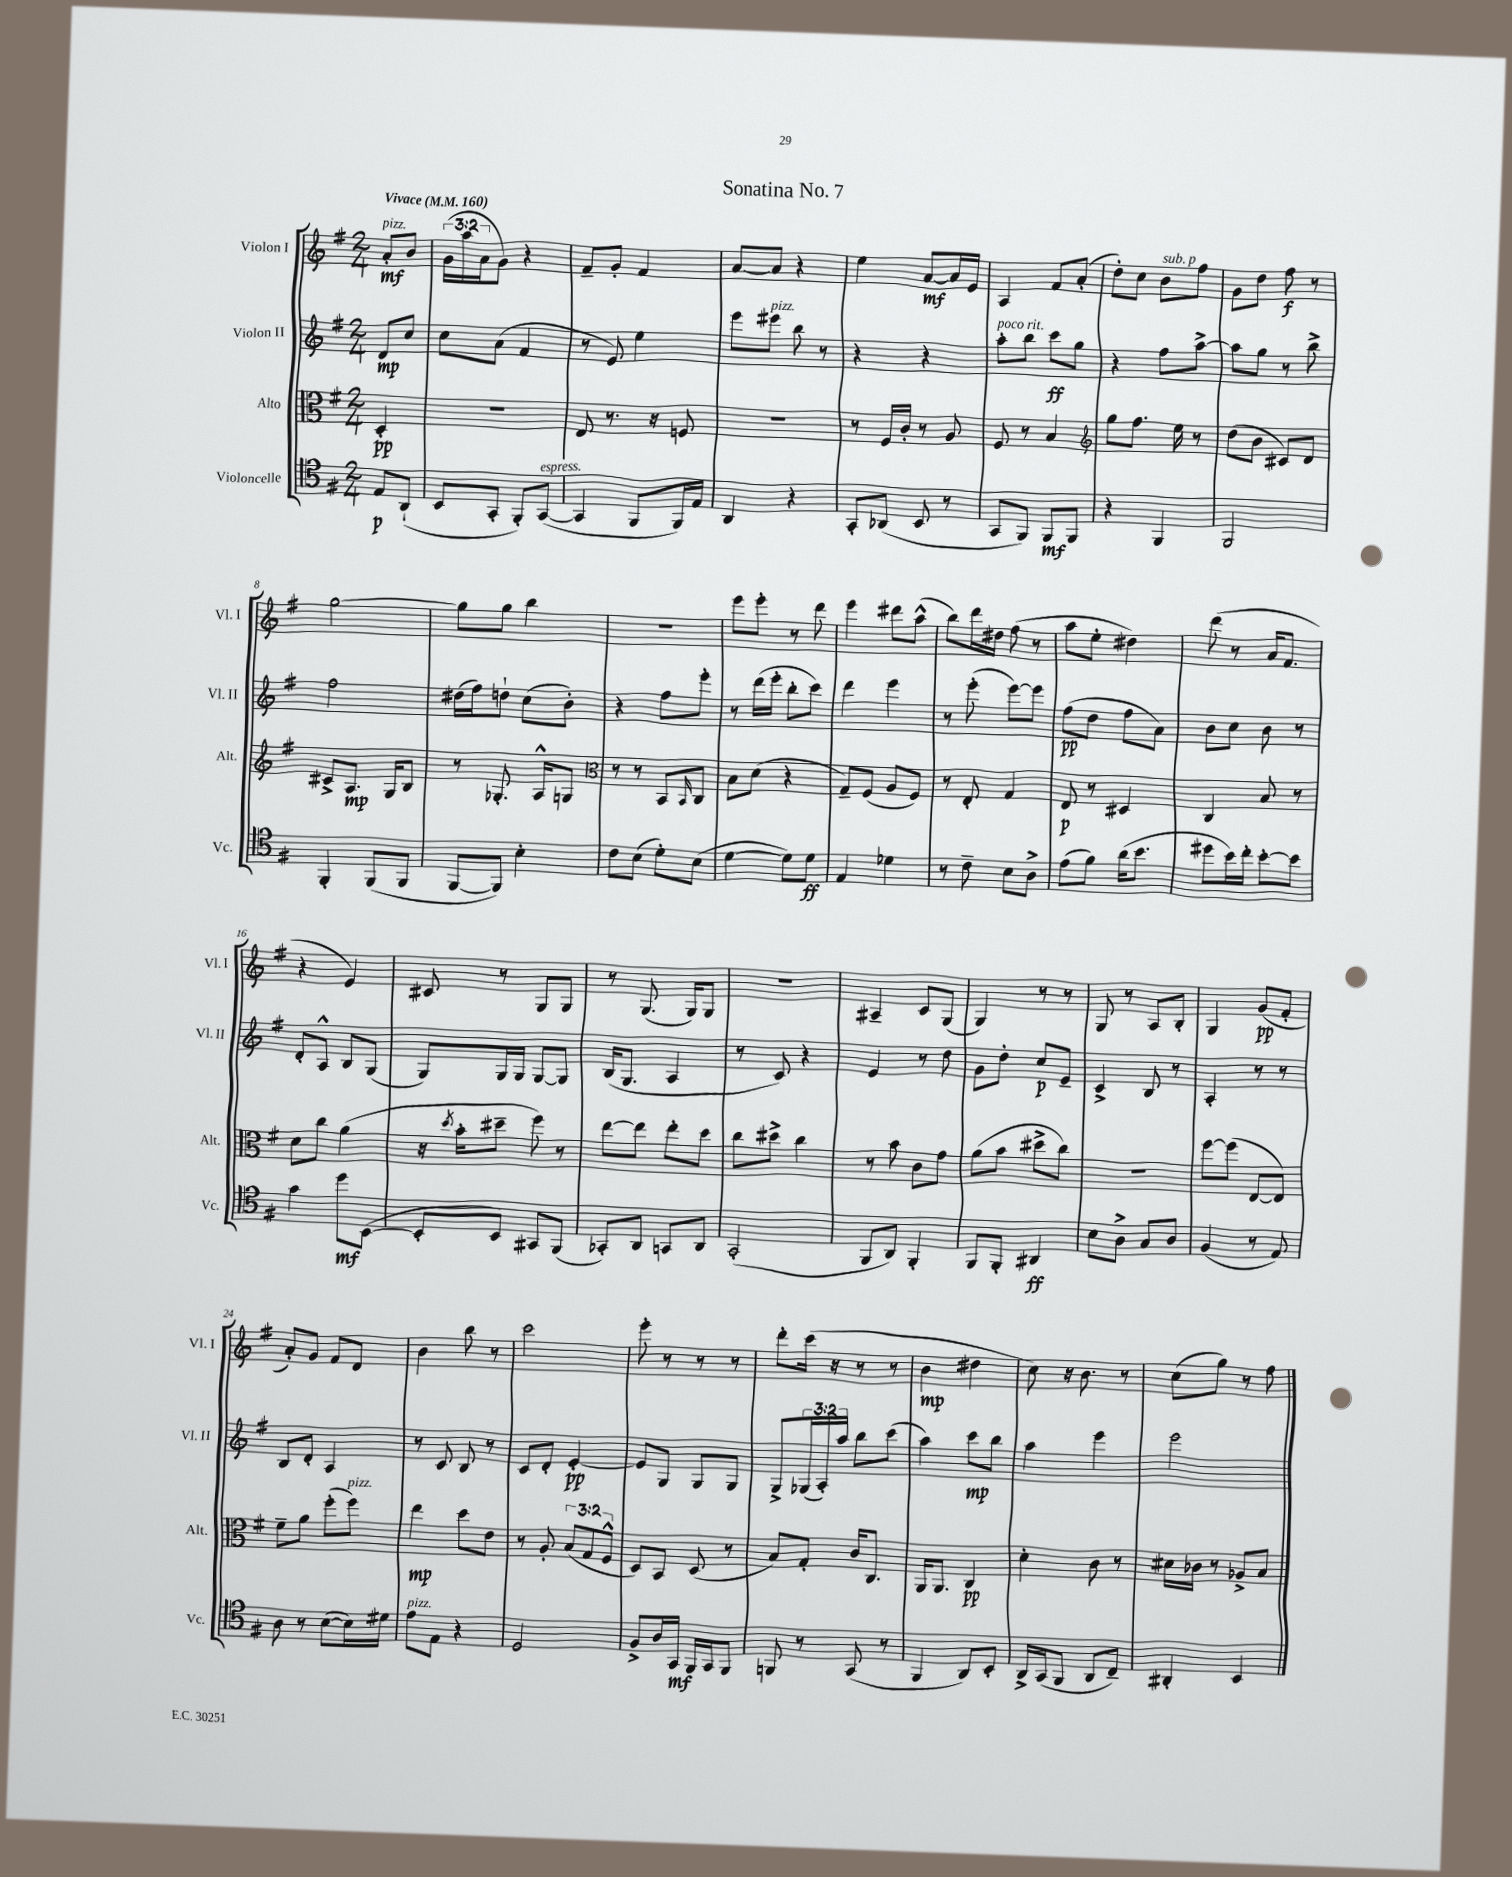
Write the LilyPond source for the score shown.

\header { title = "Sonatina No. 7" }
<<
\new StaffGroup <<
\new Staff = "s0" \with { instrumentName = "Violon I" shortInstrumentName = "Vl. I" } {
    \clef treble \key g \major \numericTimeSignature \time 2/4 \override Staff.TupletNumber.text = #tuplet-number::calc-fraction-text \partial 4 \tempo "Vivace" 4 = 160
    a'8-.\mf^\markup { \italic "pizz." } b'8 |
    \tuplet 3/2 { g'16( a''16 a'16 } g'8) r4 |
    fis'8-- g'8-. fis'4 |
    a'8~ a'8 r4 |
    e''4 a'8~\mf a'16 e'16 |
    a4 fis'8 a'8-.( |
    d''8-.) c''8 b'8^\markup { \italic "sub. p" } fis''8 |
    g'8 d''8 fis''8\f r8 |
    g''2~ |
    g''8 g''8 b''4 |
    R2 |
    e'''8 e'''8-. r8 d'''8 |
    e'''4 dis'''8 a''8-^( |
    b''8) d'''16 dis''16 fis''8( r8 |
    a''8 e''8-. dis''4) |
    d'''8( r8 a'16 fis'8. |
    r4 e'4) |
    cis'8 r8 g8 g8 |
    r8 g8.( g16) g8 |
    r2 |
    ais4-- c'8 g8( |
    g4) r8 r8 |
    g8 r8 a8 b8-. |
    g4 g'8\pp( fis'8-. |
    a'8-.) g'8 fis'8 d'8 |
    b'4 b''8 r8 |
    c'''2 |
    e'''8-. r8 r8 r8 |
    d'''8-. c'''16( r16 r8 r8 |
    b'4\mp dis''4 |
    c''8) r16 b'8. r8 |
    c''8( g''8) r8 fis''8 \bar "|." |
}
\new Staff = "s1" \with { instrumentName = "Violon II" shortInstrumentName = "Vl. II" } {
    \clef treble \key g \major \numericTimeSignature \time 2/4 \override Staff.TupletNumber.text = #tuplet-number::calc-fraction-text \partial 4
    d'8\mp c''8 |
    c''8 a'8( fis'4 |
    r8 e'8) e''4 |
    e'''8 eis'''8^\markup { \italic "pizz." } b''8 r8 |
    r4 r4 |
    a''8-.^\markup { \italic "poco rit." } b''8 c'''8\ff g''8 |
    r4 fis''8 a''8~-> |
    a''8 g''8 r8 b''8-> |
    fis''2 |
    dis''16( fis''16) d''8-! c''8( b'8-.) |
    r4 fis''8 e'''8-. |
    r8 d'''16( e'''16-. b''8-. c'''8) |
    d'''4 e'''4 |
    r8 e'''8-.( e'''8~) e'''8 |
    fis''8\pp( d''8 fis''8 a'8) |
    b'8 c''8 b'8 r8 |
    d'8-. a8-^ b8 g8( |
    g8) g16 g16 g8~ g8 |
    b16( g8. a4 |
    r8 c'8) r4 |
    e'4 r8 d''8 |
    g'8 d''8-. c''8\p e'8-- |
    c'4-> b8 r8 |
    a4-. r8 r8 |
    b8 d'8-. a4 |
    r8 c'8 b8 r8 |
    c'8 d'8-. e'4~-.\pp |
    e'8 g8 g8 g8 |
    g8-> \tuplet 3/2 { ges16( a16-.) a''16 } b''8 c'''8( |
    a''4) c'''8\mp b''8 |
    a''4 e'''4 |
    e'''2 \bar "|." |
}
\new Staff = "s2" \with { instrumentName = "Alto" shortInstrumentName = "Alt." } {
    \clef alto \key g \major \numericTimeSignature \time 2/4 \override Staff.TupletNumber.text = #tuplet-number::calc-fraction-text \partial 4
    d4-.\pp |
    r2 |
    e8 r8. r16 f8 |
    R2 |
    r8 fis16 c'16-. r8 a8 |
    fis8 r8 b4 |
    \clef treble g''8 fis''8. e''16 r8 |
    d''8( b'8 cis'8) d'8 |
    cis'8-> a8.\mp g16 b8 |
    r8 ges8.-. a16-^ g8 |
    \clef alto r8 r8 b,8 \grace { b,16 } c8 |
    b8 d'8( r4 |
    g8--) fis8( a8 fis8) |
    r8 e8-. g4 |
    e8\p r8 dis4 |
    c4 b8 r8 |
    d'8 c''8 a'4( |
    r16 \acciaccatura { d''8 } b'16-. dis''8-- fis''8) r8 |
    e''8~ e''8 e''8-. d''8 |
    c''8 dis''8-> c''4 |
    r8 b'8 c'8 g'8 |
    a'8( b'8 dis''8-> c''8) |
    R2 |
    fis''8~ fis''8( e8~ e8) |
    fis'8-- a'8 fis''8-.( fis''8^\markup { \italic "pizz." }) |
    e''4\mp d''8 e'8 |
    r8 a8-. \tuplet 3/2 { b8( g8 fis8-^ } |
    d8) b,8 d8( r8 |
    b8) g8-. c'16 c8. |
    a,16 a,8. c4\pp |
    d'4-. c'8 r8 |
    dis'16 ces'16 r8 aes8-> b8 \bar "|." |
}
\new Staff = "s3" \with { instrumentName = "Violoncelle" shortInstrumentName = "Vc." } {
    \clef tenor \key g \major \numericTimeSignature \time 2/4 \partial 4
    e8\p a,8-!( |
    b,8 g,8-. fis,8-.) g,8~^\markup { \italic "espress." }( |
    g,4 fis,8 fis,16) e16 |
    a,4 r4 |
    g,8-. aes,8( b,8 r8 |
    g,8 fis,8) fis,8\mf fis,8 |
    r4 fis,4 |
    fis,2 |
    fis,4-. fis,8( fis,8 |
    fis,8~ fis,8) b4-. |
    c'8 b8( d'8-.) b8( |
    d'4~ d'8) d'8\ff |
    e4 des'4 |
    r8 c'8-- b8 a8-> |
    e'8( fis'8) a'16( b'8. |
    dis''8 b'16) c''16-. b'8~-. b'8 |
    g'4 d''8\mf b,8~( |
    b,8-. b,8) gis,8 fis,8( |
    ges,8-.) a,8 g,8 a,8 |
    g,2-.( |
    fis,8 a,8) fis,4-. |
    fis,8 fis,8-. ais,4\ff |
    b8 a8-> g8 a8 |
    fis4( r8 e8) |
    a8 r8 b8~( b16) dis'16 |
    e'8^\markup { \italic "pizz." } e8 r4 |
    d2 |
    fis8-> a16 g,16\mf fis,16 g,16 fis,8 |
    f,8 r8 g,8( r8 |
    fis,4 a,8) b,8-. |
    a,16-> g,16( fis,8 a,8 c8--) |
    ais,4-. b,4 \bar "|." |
}
>>
>>
